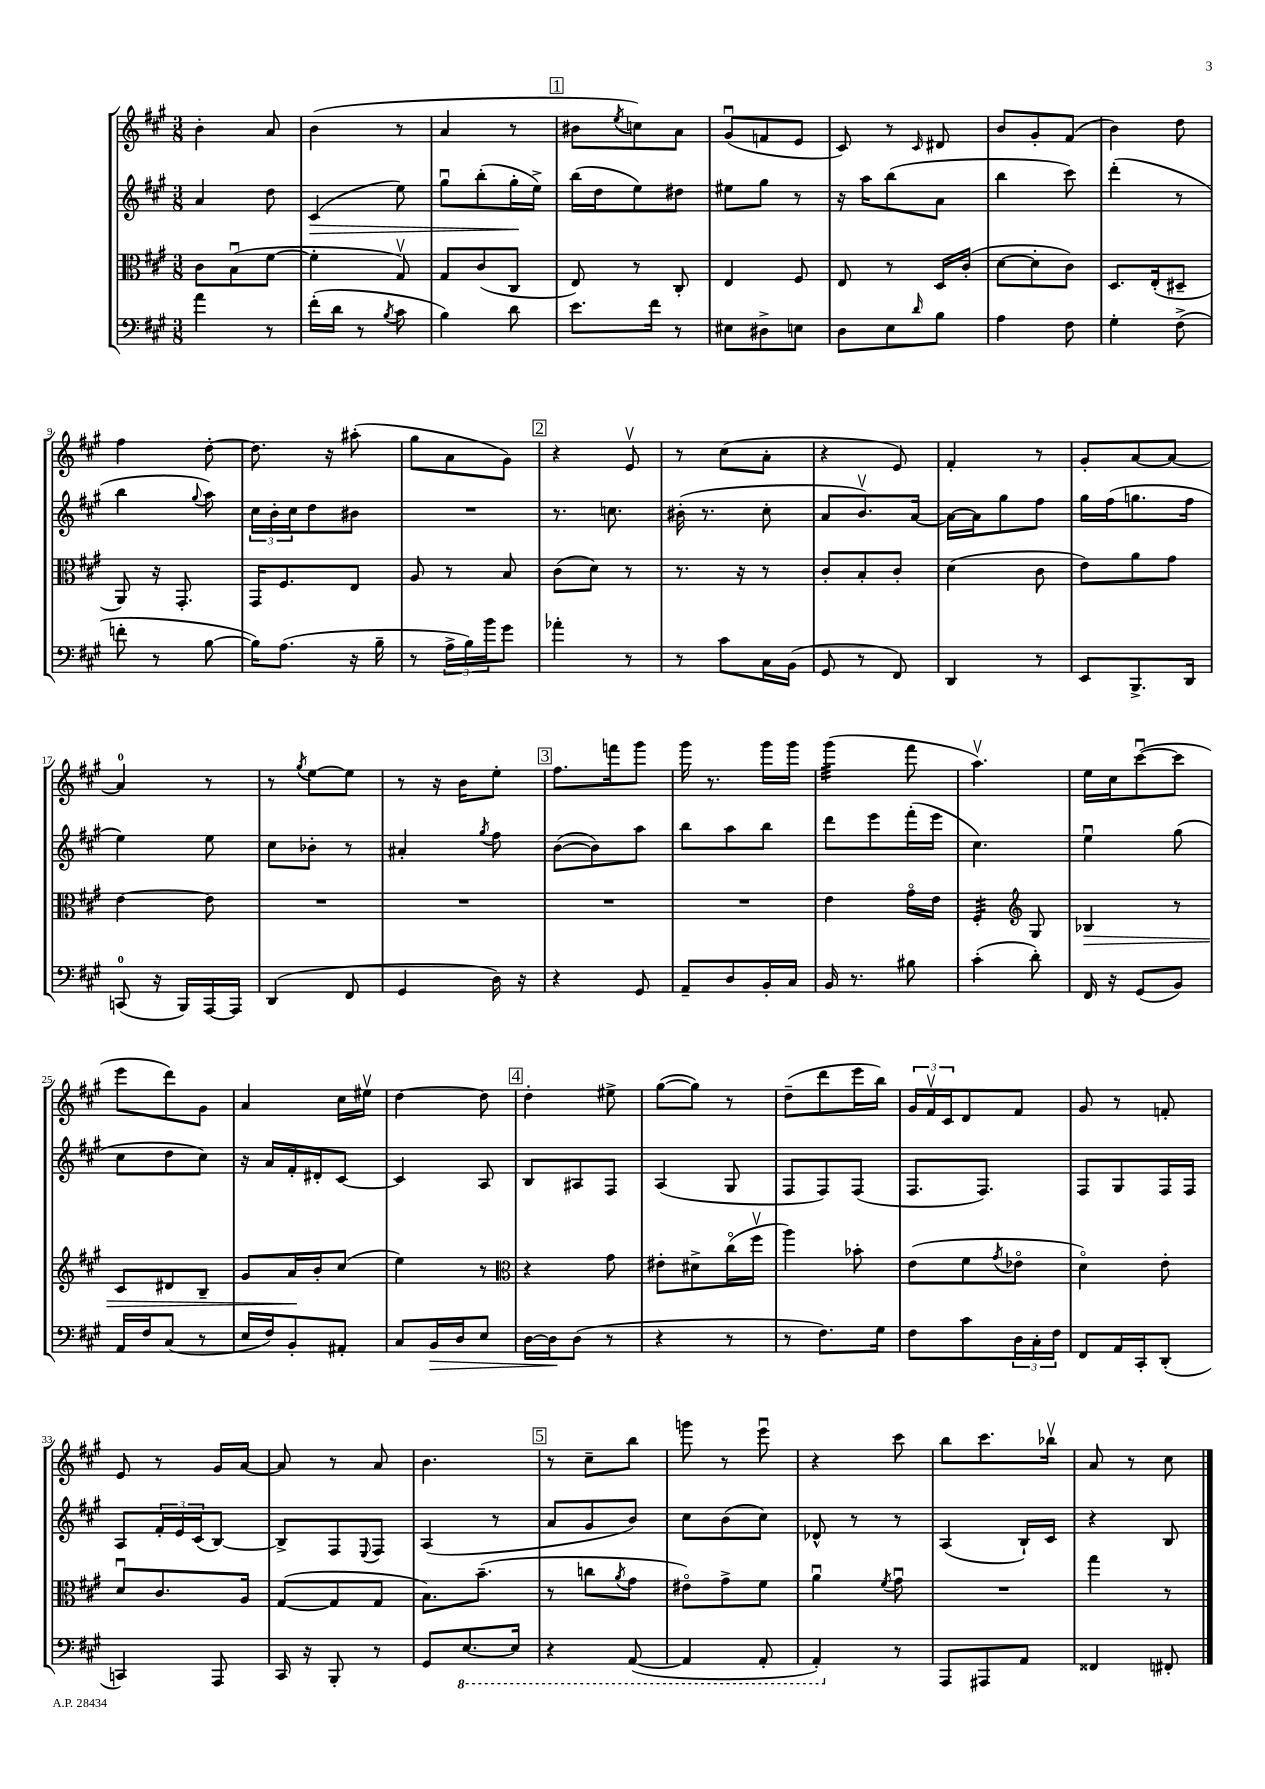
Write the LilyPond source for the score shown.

<<
\new StaffGroup <<
\new Staff = "s0" {
    \clef treble \key a \major \numericTimeSignature \time 3/8
    b'4-. a'8 |
    b'4( r8 |
    a'4 r8 |
    \mark \markup { \box "1" } bis'8 \acciaccatura { e''8 } c''8) a'8 |
    gis'8\downbow( f'8 e'8 |
    cis'8) r8 \grace { cis'16 } dis'8 |
    b'8 gis'8-. fis'8( |
    b'4) d''8 |
    fis''4 d''8~-. |
    d''8. r16 ais''8-.( |
    gis''8 a'8 gis'8) |
    \mark \markup { \box "2" } r4 e'8\upbow |
    r8 cis''8( a'8-. |
    r4 e'8) |
    fis'4-. r8 |
    gis'8-. a'8~ a'8~ |
    a'4-0 r8 |
    r8 \acciaccatura { gis''8 } e''8~ e''8 |
    r8 r16 b'16 e''8-. |
    \mark \markup { \box "3" } fis''8. f'''16 gis'''8 |
    gis'''16 r8. gis'''16 gis'''16 |
    gis'''4:32( fis'''8 |
    a''4.\upbow) |
    e''16 cis''16 cis'''8~\downbow( cis'''8 |
    e'''8 d'''8) gis'8 |
    a'4 cis''16 eis''16\upbow |
    d''4~ d''8 |
    \mark \markup { \box "4" } d''4-. eis''8-> |
    gis''8~( gis''8) r8 |
    d''8--( d'''8 e'''16 b''16) |
    \tuplet 3/2 { gis'16 fis'16\upbow cis'16 } d'8 fis'8 |
    gis'8 r8 f'8-. |
    e'8 r8 gis'16 a'16~ |
    a'8 r8 a'8 |
    b'4. |
    \mark \markup { \box "5" } r8 cis''8-- b''8 |
    g'''8 r8 e'''8\downbow |
    r4 cis'''8 |
    b''8 cis'''8. bes''16\upbow |
    a'8 r8 cis''8 \bar "|." |
}
\new Staff = "s1" {
    \clef treble \key a \major \numericTimeSignature \time 3/8
    a'4 d''8 |
    cis'4\>( e''8) |
    gis''8\downbow b''8-.( gis''16-.\! e''16->) |
    \mark \markup { \box "1" } b''16( d''16 e''8) dis''8 |
    eis''8 gis''8 r8 |
    r16 a''16 b''8( a'8 |
    b''4 cis'''8) |
    d'''4-.( r8 |
    b''4 \appoggiatura { gis''8 } a''8) |
    \tuplet 3/2 { cis''16 b'16-. cis''16 } d''8 bis'8 |
    R4. |
    \mark \markup { \box "2" } r8. c''8. |
    bis'16-.( r8. cis''8-. |
    a'8 b'8.\upbow) a'16~ |
    a'16~ a'16 gis''8 fis''8 |
    gis''16 fis''16( g''8. fis''16 |
    e''4) e''8 |
    cis''8 bes'8-. r8 |
    ais'4-. \acciaccatura { gis''8 } fis''8 |
    \mark \markup { \box "3" } b'8~( b'8) a''8 |
    b''8 a''8 b''8 |
    d'''8 e'''8 fis'''16-.( e'''16 |
    cis''4.) |
    e''4\downbow gis''8( |
    cis''8 d''8 cis''8) |
    r16 a'16 fis'16-. dis'16-. cis'8~ |
    cis'4 a8 |
    \mark \markup { \box "4" } b8 ais8 fis8 |
    a4( gis8 |
    fis8 fis8) fis8( |
    fis8. fis8.) |
    fis8 gis8 fis16 fis16 |
    a8 \tuplet 3/2 { fis'16-. e'16 cis'16( } b8~) |
    b8-> fis8 \appoggiatura { e8 } fis8 |
    a4( r8 |
    \mark \markup { \box "5" } a'8 gis'8 b'8) |
    cis''8 b'8( cis''8) |
    des'8-^ r8 r8 |
    a4( b16-!) cis'16 |
    r4 b8 \bar "|." |
}
\new Staff = "s2" {
    \clef alto \key a \major \numericTimeSignature \time 3/8
    cis'8 b8\downbow( fis'8~ |
    fis'4-. gis8\upbow) |
    gis8 cis'8( cis8 |
    \mark \markup { \box "1" } e8) r8 cis8-. |
    e4 fis8 |
    e8 r8 d16 cis'16-.( |
    d'8~ d'8-. cis'8) |
    d8. e16-.( dis8-- |
    a,8) r16 gis,8.-. |
    gis,16 fis8. e8 |
    a8 r8 b8 |
    \mark \markup { \box "2" } cis'8( d'8) r8 |
    r8. r16 r8 |
    cis'8-. b8-. cis'8-. |
    d'4( cis'8 |
    e'8) a'8 gis'8 |
    e'4~ e'8 |
    R4. |
    R4. |
    \mark \markup { \box "3" } R4. |
    R4. |
    e'4 gis'16\flageolet e'16 |
    fis4:32-. \clef treble gis8 |
    bes4\> r8 |
    cis'8 dis'8 b8-- |
    gis'8 a'16\! b'16-. cis''8( |
    e''4) r8 |
    \mark \markup { \box "4" } \clef alto r4 gis'8 |
    eis'8-. dis'8-> cis''16\flageolet( fis''16\upbow |
    a''4) bes'8-. |
    e'8( fis'8 \acciaccatura { gis'8 } ees'8\flageolet |
    d'4\flageolet) e'8-. |
    d'8\downbow cis'8. a16 |
    gis8~( gis8 gis8 |
    b8.) b'8.--( |
    \mark \markup { \box "5" } r8 c''8 \acciaccatura { a'8 } gis'8 |
    eis'8\flageolet) gis'8-> fis'8 |
    a'4\downbow \acciaccatura { fis'8 } gis'8\downbow |
    R4. |
    gis''4 r8 \bar "|." |
}
\new Staff = "s3" {
    \clef bass \key a \major \numericTimeSignature \time 3/8
    a'4 r8 |
    fis'16-.( d'16 r8 \acciaccatura { b8 } cis'8 |
    b4) d'8 |
    \mark \markup { \box "1" } e'8. fis'16 r8 |
    eis8 dis8-> e8 |
    d8 e8 \grace { d'16 } b8 |
    a4 fis8 |
    gis4-. fis8->( |
    f'8-. r8 b8~ |
    b16) a8.( r16 b16-- |
    r8 \tuplet 3/2 { a16-> b16) b'16 } gis'8 |
    \mark \markup { \box "2" } aes'4-. r8 |
    r8 cis'8 cis16 b,16( |
    gis,8 r8 fis,8) |
    d,4 r8 |
    e,8 b,,8.-> d,16 |
    c,8-0( r16 b,,16) a,,16~ a,,16 |
    d,4( fis,8 |
    gis,4 d16) r16 |
    \mark \markup { \box "3" } r4 gis,8 |
    a,8-- d8 b,16-. cis16 |
    b,16 r8. bis8 |
    cis'4-.( d'8-.) |
    fis,16 r16 gis,8( b,8) |
    a,16 fis16 cis8( r8 |
    e16 fis16) b,8-. ais,8-. |
    cis8 b,16\> d16 e8 |
    \mark \markup { \box "4" } d16~ d16\! d8( r8 |
    r4 r8 |
    r8 fis8.) gis16 |
    fis8 cis'8 \tuplet 3/2 { d16 cis16-. fis16 } |
    fis,8 a,16 cis,16-. d,8-.( |
    c,4) a,,8 |
    cis,16 r16 b,,8-. r8 |
    gis,8 \ottava #-1 e,8.~ e,16 |
    \mark \markup { \box "5" } r4 a,,8~( |
    a,,4 a,,8-. |
    a,,4-.) \ottava #0 r8 |
    a,,8 ais,,8 a,8 |
    fisis,4 fis,8-. \bar "|." |
}
>>
>>
